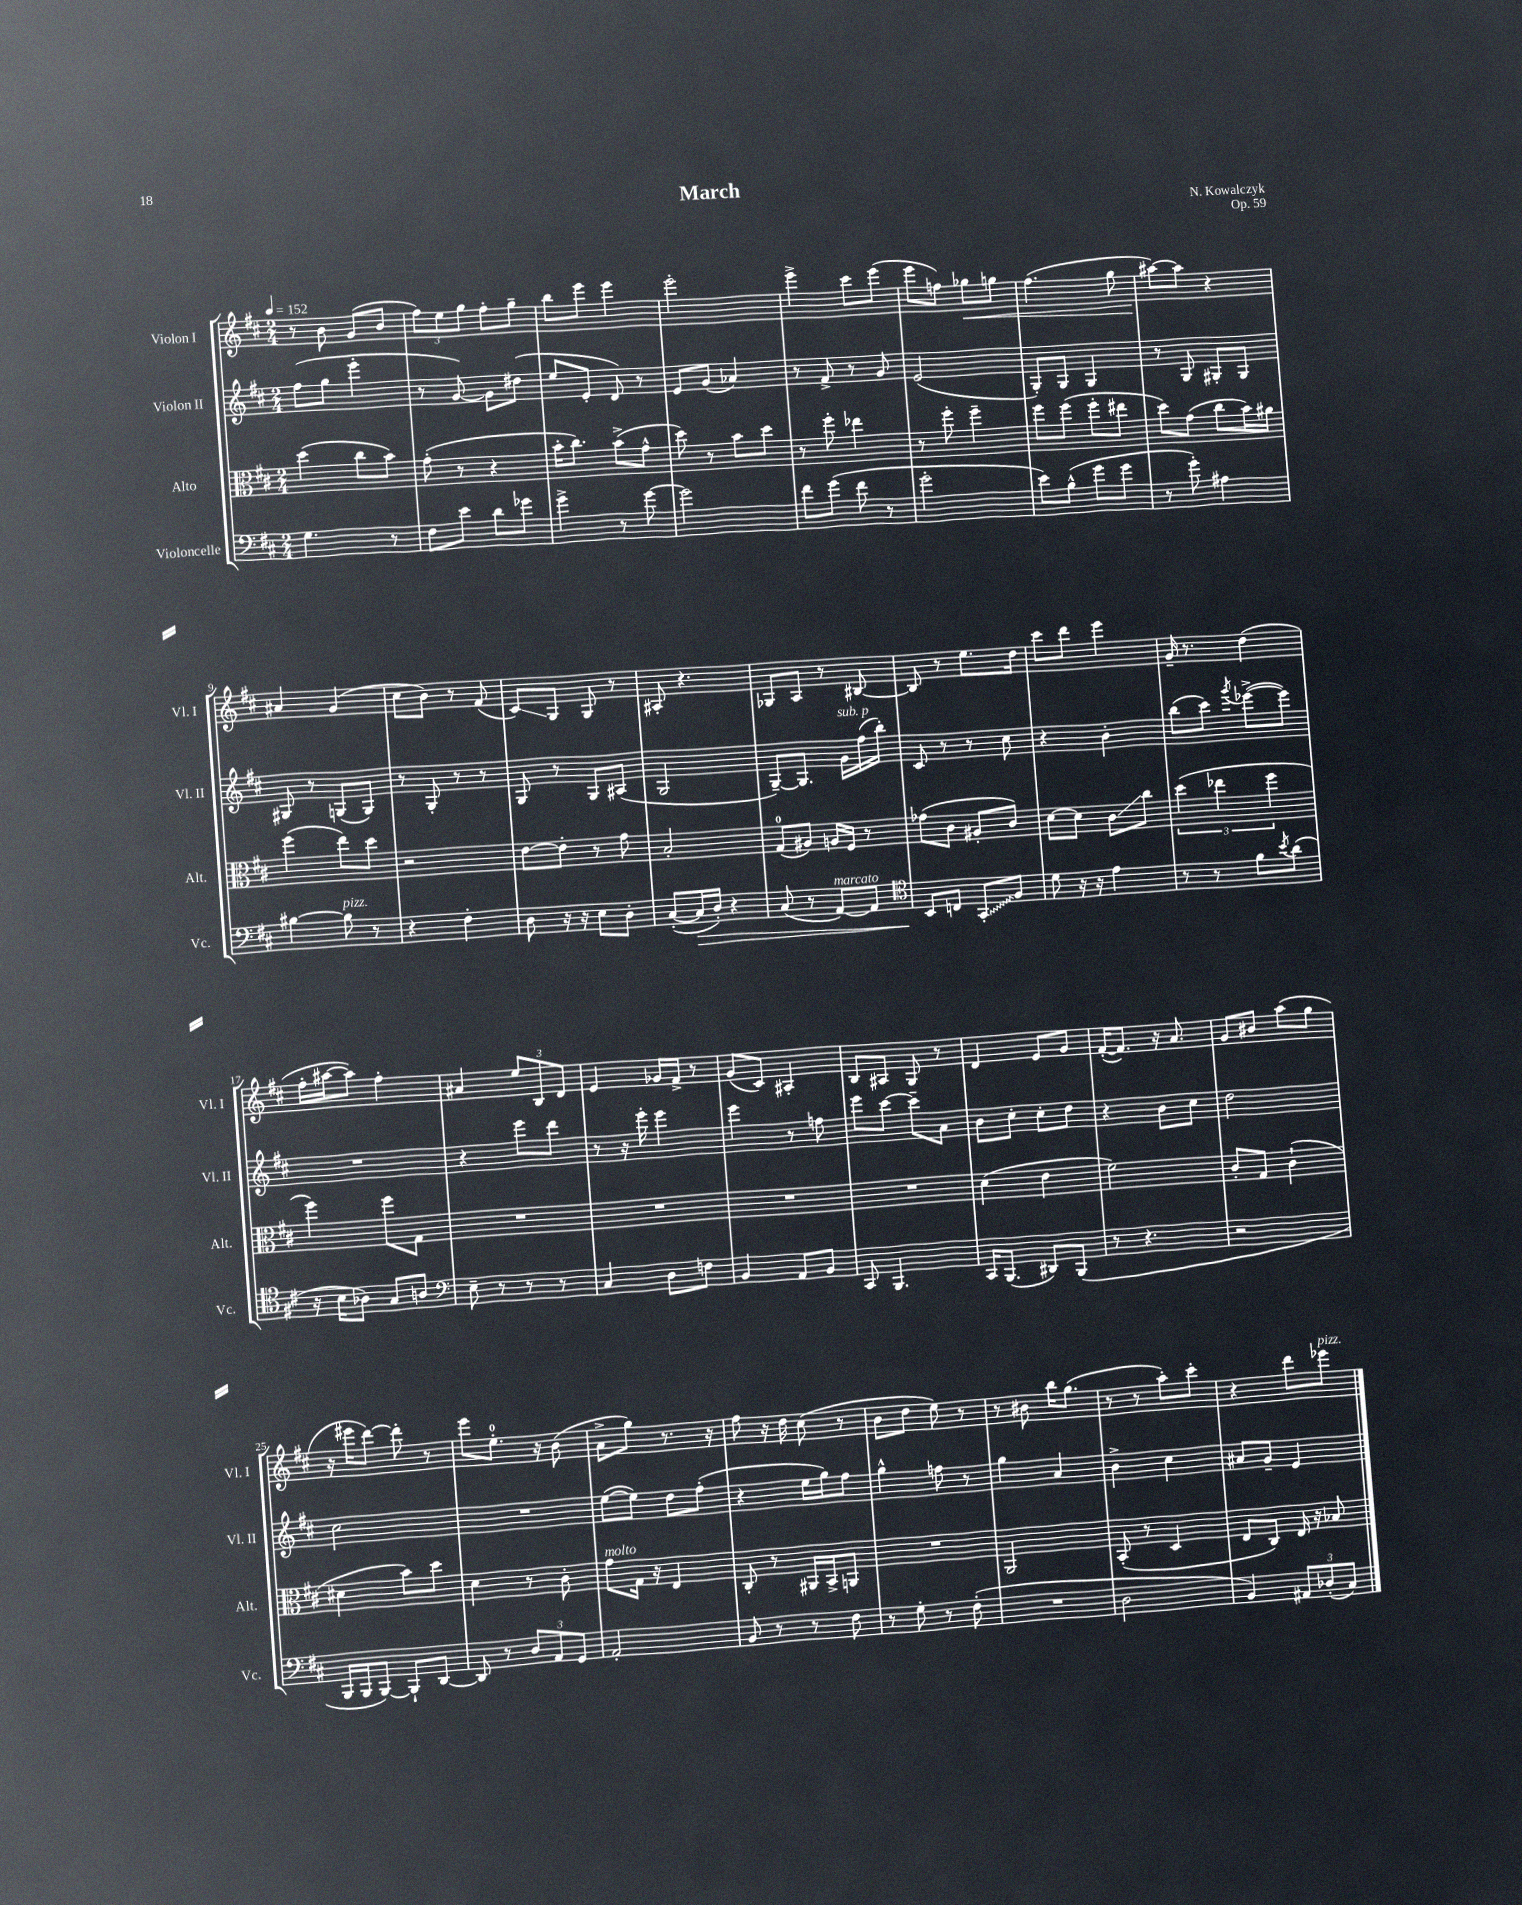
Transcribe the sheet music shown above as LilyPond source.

\header { title = "March" composer = "N. Kowalczyk" opus = "Op. 59" }
<<
\new StaffGroup <<
\new Staff = "s0" \with { instrumentName = "Violon I" shortInstrumentName = "Vl. I" } {
    \clef treble \key d \major \numericTimeSignature \time 2/4 \tempo 4 = 152
    r8 b'8 g'8( b'8 |
    \tuplet 3/2 { fis''8) e''8 g''8 } fis''8-. g''8-- |
    b''8 e'''8 e'''4 |
    e'''2-. |
    e'''4-> cis'''8 e'''8( |
    e'''8 f''8) ges''8\< g''8 |
    fis''4.( g''8 |
    ais''8~\!) ais''8 r4 |
    ais'4 g'4( |
    cis''8 b'8) r8 fis'8( |
    cis'8\glissando) g8 g8 r8 |
    ais8-. r4. |
    ges8 a8 r8 bis8~ |
    bis8 r8 e''8. d''16 |
    cis'''8 d'''8 e'''4 |
    g'16-- r8. d''4( |
    fis''16-. ais''16~ ais''8) fis''4-. |
    ais'4 \tuplet 3/2 { e''8 b8 d'8 } |
    e'4 ges'16 fis'16-> r8 |
    g'8( cis'8) ais4-. |
    b8 ais8 g8 r8 |
    d'4 e'8 g'8 |
    fis'16~-.( fis'8.) r16 a'8. |
    g'8 bis'8 a''8( g''8 |
    r16 eis'''16 d'''8~) d'''8-. r8 |
    e'''8 e''8.-0-. r16 b'8( |
    a'8-> g''8) r8. r16 |
    fis''8 r16 d''16 cis''8( r8 |
    b'8 d''8 e''8) r8 |
    r8 bis'8 b''16 g''8.( |
    r8 r8 a''8-.) cis'''8-. |
    r4 d'''8 ees'''8^\markup { \italic "pizz." } \bar "|." |
}
\new Staff = "s1" \with { instrumentName = "Violon II" shortInstrumentName = "Vl. II" } {
    \clef treble \key d \major \numericTimeSignature \time 2/4
    fis''8( g''8 e'''4-. |
    r8 g'8~) g'8 dis''8( |
    e''8 e'8-. d'8) r8 |
    e'8 g'8( aes'4) |
    r8 fis'8-> r8 g'8 |
    e'2( |
    g8-.) g8 g4 |
    r8 g8 gis8-. gis8 |
    gis8 r8 g8( g8) |
    r8 g8-. r8 r8 |
    g8 r8 g8 ais8( |
    g2 |
    g8~--) g8. g'16^\markup { \italic "sub. p" } fis''16( b''16-.) |
    cis'8 r8 r8 cis''8 |
    r4 b'4-. |
    b''8( cis'''8) \acciaccatura { g'''8 } ees'''8~->( ees'''8) |
    R2 |
    r4 e'''8 d'''8 |
    r8 r16 e'''16-. e'''4 |
    e'''4 r8 f''8 |
    e'''8 cis'''8~ cis'''8-- a'8 |
    b'8 cis''8-. cis''8-. d''8 |
    r4 b'8 cis''8 |
    d''2 |
    cis''2 |
    R2 |
    e''8~( e''8) d''8 fis''8-.( |
    r4 e''16 g''16) fis''8 |
    g''4-^ f''8 r8 |
    g''4 a'4 |
    b'4-> cis''4 |
    ais'8 g'8-- e'4 \bar "|." |
}
\new Staff = "s2" \with { instrumentName = "Alto" shortInstrumentName = "Alt." } {
    \clef alto \key d \major \numericTimeSignature \time 2/4
    d''4( cis''8 b'8) |
    g'8-.( r8 r4 |
    b'16-. cis''8.) b'8->( g'8-^ |
    d''8) r8 b'8 d''8 |
    r8 fis''8-. ees''4 |
    r8 fis''8-. fis''4-- |
    fis''8 fis''8( fis''8-. eis''8 |
    d''8) g'8( cis''8 b'16) ais'16 |
    fis''4( e''8) d''8 |
    r2 |
    e'8~ e'8-. r8 g'8 |
    b2-. |
    g8-0( ais8) a16 fis16 r8 |
    ges'8( cis'8 ais8-. cis'8) |
    d'8~ d'8 cis'8\glissando cis''8 |
    \tuplet 3/2 { d''4( ees''4 fis''4 } |
    fis''4) fis''8 g8 |
    R2 |
    R2 |
    R2 |
    R2 |
    d'4( e'4 |
    fis'2) |
    cis'8-. g8 cis'4-!( |
    dis'4 b'8) d''8 |
    d'4 r8 cis'8-. |
    g'8^\markup { \italic "molto" } g16 r16 e4 |
    cis8-. r8 ais,16 b,16-> a,8 |
    R2 |
    a,2 |
    b,8-.( r8 d4 |
    e8 cis8) e16 r16 bes8 \bar "|." |
}
\new Staff = "s3" \with { instrumentName = "Violoncelle" shortInstrumentName = "Vc." } {
    \clef bass \key d \major \numericTimeSignature \time 2/4
    g4. r8 |
    fis8 e'8 d'8 ges'8 |
    g'4-> r8 g'8~ |
    g'2 |
    fis'8 g'8( fis'8 r8 |
    g'2-. |
    e'8) b8-^( g'8 g'8 |
    r8 g'8-.) ais4 |
    bis4~ bis8^\markup { \italic "pizz." } r8 |
    r4 fis4-. |
    d8 r16 r16 e8 d8-. |
    cis8~-.( cis16\> d16-.) r4 |
    cis8( r8 a,8~^\markup { \italic "marcato" }) a,8 |
    \clef tenor b,8\! c8 \once \override Glissando.style = #'zigzag g,8-.\glissando fis8 |
    d'8 r16 r16 e'4 |
    r8 r8 fis'8 \acciaccatura { b'8 } a'8( |
    r16 b16 aes8) g8 a8 |
    \clef bass e8-- r8 r8 r8 |
    cis4 d8 f8 |
    b,4 a,8 b,8 |
    cis,8 b,,4. |
    cis,16 b,,8.( dis,8) b,,8( |
    r8 r4. |
    r2 |
    b,,16 b,,16 b,,8~) b,,8-! d,8~ |
    d,8 r8 \tuplet 3/2 { d8 a,8 g,8 } |
    a,2-. |
    b,8 r8 r8 fis8 |
    r8 g8-. r8 fis8-.( |
    R2 |
    d2 |
    b,4) \tuplet 3/2 { ais,8 des8-.( cis8) } \bar "|." |
}
>>
>>
